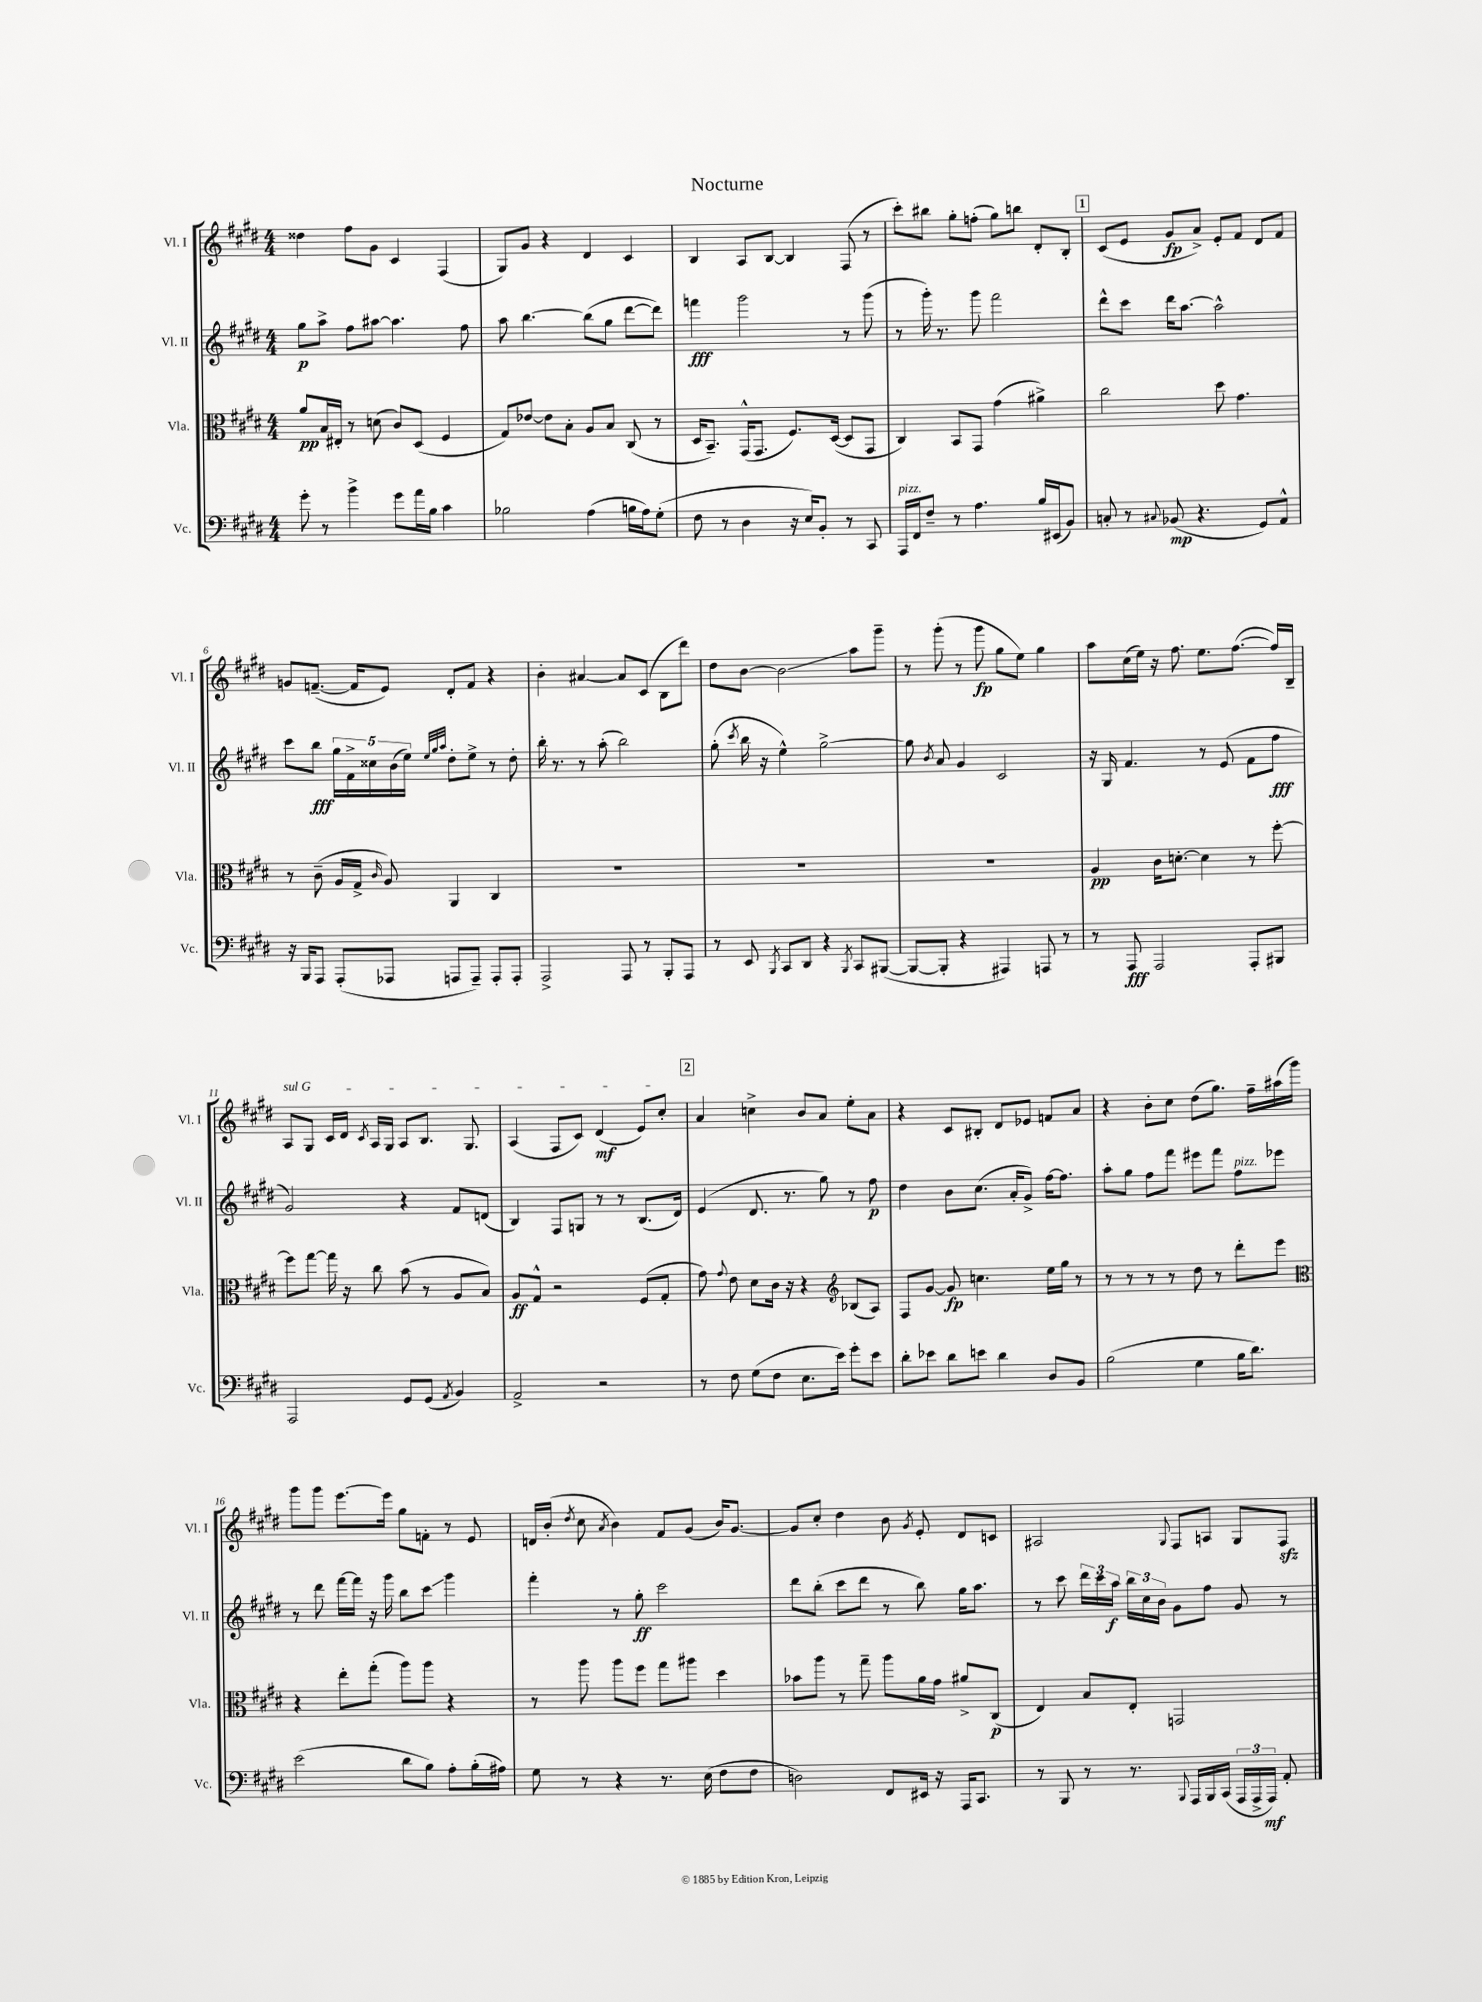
\header { title = "Nocturne" }
<<
\new StaffGroup <<
\new Staff = "s0" \with { instrumentName = "Vl. I" shortInstrumentName = "Vl. I" } {
    \clef treble \key e \major \numericTimeSignature \time 4/4
    \autoBeamOff disis''4 fis''8[ gis'8] cis'4 fis4( |
    gis8[) gis'8] r4 dis'4 cis'4 |
    b4 a8[ b8]~ b4 fis8( r8 |
    cis'''8[-.) bis''8] gis''8[-. f''8]-.( gis''8[) b''8] dis'8[-. b8]-. |
    \mark \markup { \box "1" } cis'8[( e'8] gis'8[\fp a'8]->) e'8[-. fis'8] dis'8[ fis'8] |
    g'8[ f'8.]~--( f'16[ e'8]) dis'8[-. f'8] r4 |
    b'4-. ais'4~ ais'8[ cis'8]( b8[ dis'''8]) |
    dis''8[ b'8]~ b'2\glissando a''8[ gis'''8]-- |
    r8 gis'''8-.( r8 gis'''8\fp gis''8[ e''8]) gis''4 |
    a''8[ cis''16( e''16]) r16 fis''8. e''8.[ fis''8.]~( fis''16[) b16]-- |
    \once \override TextSpanner.bound-details.left.text = \markup { \italic "sul G" } a8[\startTextSpan gis8] cis'16[ dis'16] \acciaccatura { cis'8 } a16[ gis16] a8[ b8.] gis8. |
    a4( fis8[ cis'8]) dis'4\mf( e'8[) cis''8]-.\stopTextSpan |
    \mark \markup { \box "2" } a'4 c''4-> b'8[ a'8] e''8[-. a'8] |
    r4 cis'8[ bis8]-. dis'8[ ees'8] f'8[ a'8] |
    r4 b'8[-. cis''8] dis''8[( gis''8.]) fis''16[-- ais''16( gis'''16]) |
    gis'''8[ gis'''8] e'''8.[~ e'''16] gis''8[ f'8]-. r8 e'8 |
    d'16[ b'16]-.( \acciaccatura { dis''8 } cis''8 \acciaccatura { a'8 } b'4) fis'8[ gis'8]( b'16[) gis'8.]~ |
    gis'8[ cis''8]-. dis''4 b'8 \acciaccatura { gis'8 } e'8-. dis'8[ c'8] |
    ais2 \appoggiatura { gis8 } fis8[ a8] gis8[ fis8]\sfz \bar "|." |
}
\new Staff = "s1" \with { instrumentName = "Vl. II" shortInstrumentName = "Vl. II" } {
    \clef treble \key e \major \numericTimeSignature \time 4/4
    \autoBeamOff gis''8[\p a''8]-> fis''8[ ais''8]~ ais''4. fis''8 |
    a''8 b''4.~ b''8[( gis''8] dis'''8[~ dis'''8]) |
    f'''4\fff gis'''2 r8 gis'''8( |
    r8 gis'''16-.) r8. gis'''8 fis'''2 |
    \mark \markup { \box "1" } dis'''8[-^ cis'''8] dis'''16[ a''8.]~ a''2-^ |
    cis'''8[ b''8]\fff \tuplet 5/4 { gis''16[ fis'16-> cisis''16 b'16( e''16]) } \grace { e''32[ gis''32 a''32] } dis''8[-. e''8]-> r8 dis''8-. |
    b''16-. r8. r8 a''8-.( b''2) |
    gis''8-.( \acciaccatura { cis'''8 } b''16 r16 e''4-^) gis''2~-> |
    gis''8 \acciaccatura { b'8 } a'8 gis'4 cis'2 |
    r16 gis16 fis'4. r8 e'8( fis'8[ fis''8]\fff |
    gis'2) r4 fis'8[ d'8]( |
    b4) fis8[ g8] r8 r8 b8.[( dis'16]) |
    \mark \markup { \box "2" } e'4( dis'8. r8. gis''8) r8 fis''8\p |
    dis''4 b'8[ cis''8.]( a'16[-. gis'8]->) fis''16[~ fis''8.] |
    a''8[-. gis''8] fis''8[ fis'''8] eis'''8[ fis'''8] fis''8[^\markup { \italic "pizz." } ees'''8] |
    r8 dis'''8 fis'''16[~ fis'''16] r16 gis'''16 b''8[ cis'''8]\glissando gis'''4 |
    fis'''4-. r8 gis''8-.\ff cis'''2 |
    dis'''8[ b''8]-.( cis'''8[ dis'''8] r8 b''8) gis''16[ a''8.] |
    r8 cis'''8 \tuplet 3/2 { dis'''16[ cis'''16 a''16]\f } \tuplet 3/2 { b''16[ cis''16 b'16] } gis'8[ fis''8] gis'8 r8 \bar "|." |
}
\new Staff = "s2" \with { instrumentName = "Vla." shortInstrumentName = "Vla." } {
    \clef alto \key e \major \numericTimeSignature \time 4/4
    \autoBeamOff a'8[\pp b16 eis16]-. r8 d'8( cis'8[) dis8]( fis4 |
    gis8[) ees'8]~ ees'8[ b8]-. a8[ b8] cis8( r8 |
    dis16[ b,8.]--) gis,16[-^( gis,8.] fis8.[) dis16]~( dis8[ gis,8] |
    cis4) b,8[ gis,8] gis'4( ais'4->) |
    \mark \markup { \box "1" } cis''2 dis''8 gis'4. |
    r8 cis'8--( a16[ gis16]-> \grace { cis'16 } a8) a,4 cis4 |
    R1 |
    R1 |
    R1 |
    a4\pp cis'16[ d'8.]~-. d'4 r8 fis''8~-. |
    fis''8[ gis''8]~ gis''16 r16 cis''8 b'8( r8 a8[ b8]) |
    a8[\ff gis8]-^ r2 fis8[( gis8]-. |
    \mark \markup { \box "2" } gis'8) \appoggiatura { gis'8 } e'8 dis'8[ cis'16] r16 r4 \clef treble bes8[( a8]) |
    fis8[ gis'8]~ gis'8\fp c''4. e''16[ gis''16] r8 |
    r8 r8 r8 r8 dis''8 r8 dis'''8[-. e'''8] |
    \clef alto r4 e''8[-. gis''8]-.( a''8[) a''8] r4 |
    r8 a''8 a''8[ fis''8] gis''8[ ais''8] dis''4 |
    bes'8[ a''8] r8 gis''8-- a''8[ a'16 gis'16] ais'8[-> cis8]\p( |
    e4) b8[ e8]-. g,2 \bar "|." |
}
\new Staff = "s3" \with { instrumentName = "Vc." shortInstrumentName = "Vc." } {
    \clef bass \key e \major \numericTimeSignature \time 4/4
    \autoBeamOff gis'8-. r8 b'4-> gis'8[ a'16 b16] cis'4 |
    bes2 a4( b16[ a16) gis8]-.( |
    fis8 r8 dis4 r16 e16[) b,8]-. r8 cis,8 |
    a,,16[^\markup { \italic "pizz." } fis,16 fis8]-- r8 a4. b16[ eis,16( b,8]) |
    \mark \markup { \box "1" } c8-. r8 \appoggiatura { cis8 } bes,8\mp( r4. gis,8[) a,8]-^ |
    r16 b,,16[ a,,8] a,,8[-.( aes,,8] a,,8[ a,,8]--) a,,8[-. a,,8]-. |
    a,,2-> a,,8 r8 b,,8[-. a,,8] |
    r8 e,8 \acciaccatura { b,,8 } cis,8[ dis,8] r4 \acciaccatura { b,,8 } cis,8[ bis,,8]~( |
    bis,,8[~ bis,,8]-. r4 ais,,4) a,,8 r8 |
    r8 a,,8\fff a,,2 a,,8[-. bis,,8] |
    a,,2 gis,8[ gis,8]( \acciaccatura { a,8 } b,4) |
    a,2-> r2 |
    \mark \markup { \box "2" } r8 fis8 gis8[( fis8] e8.[ e'16]) gis'8[-. e'8] |
    dis'8[-. ees'8] dis'8[ e'8] dis'4 dis8[ b,8] |
    b2( gis4 b16[ dis'8.]) |
    e'2( dis'8[ b8]) a8[-. b16-.( ais16]) |
    gis8 r8 r4 r8. e16( fis8[ fis8] |
    d2) fis,8[ eis,16] r16 a,,16[ cis,8.] |
    r8 b,,8 r8 r8. \appoggiatura { b,,8 } a,,16[ b,,16 cis,16]( \tuplet 3/2 { a,,16[ a,,16-> a,,16]\mf) } a,8-. \bar "|." |
}
>>
>>
